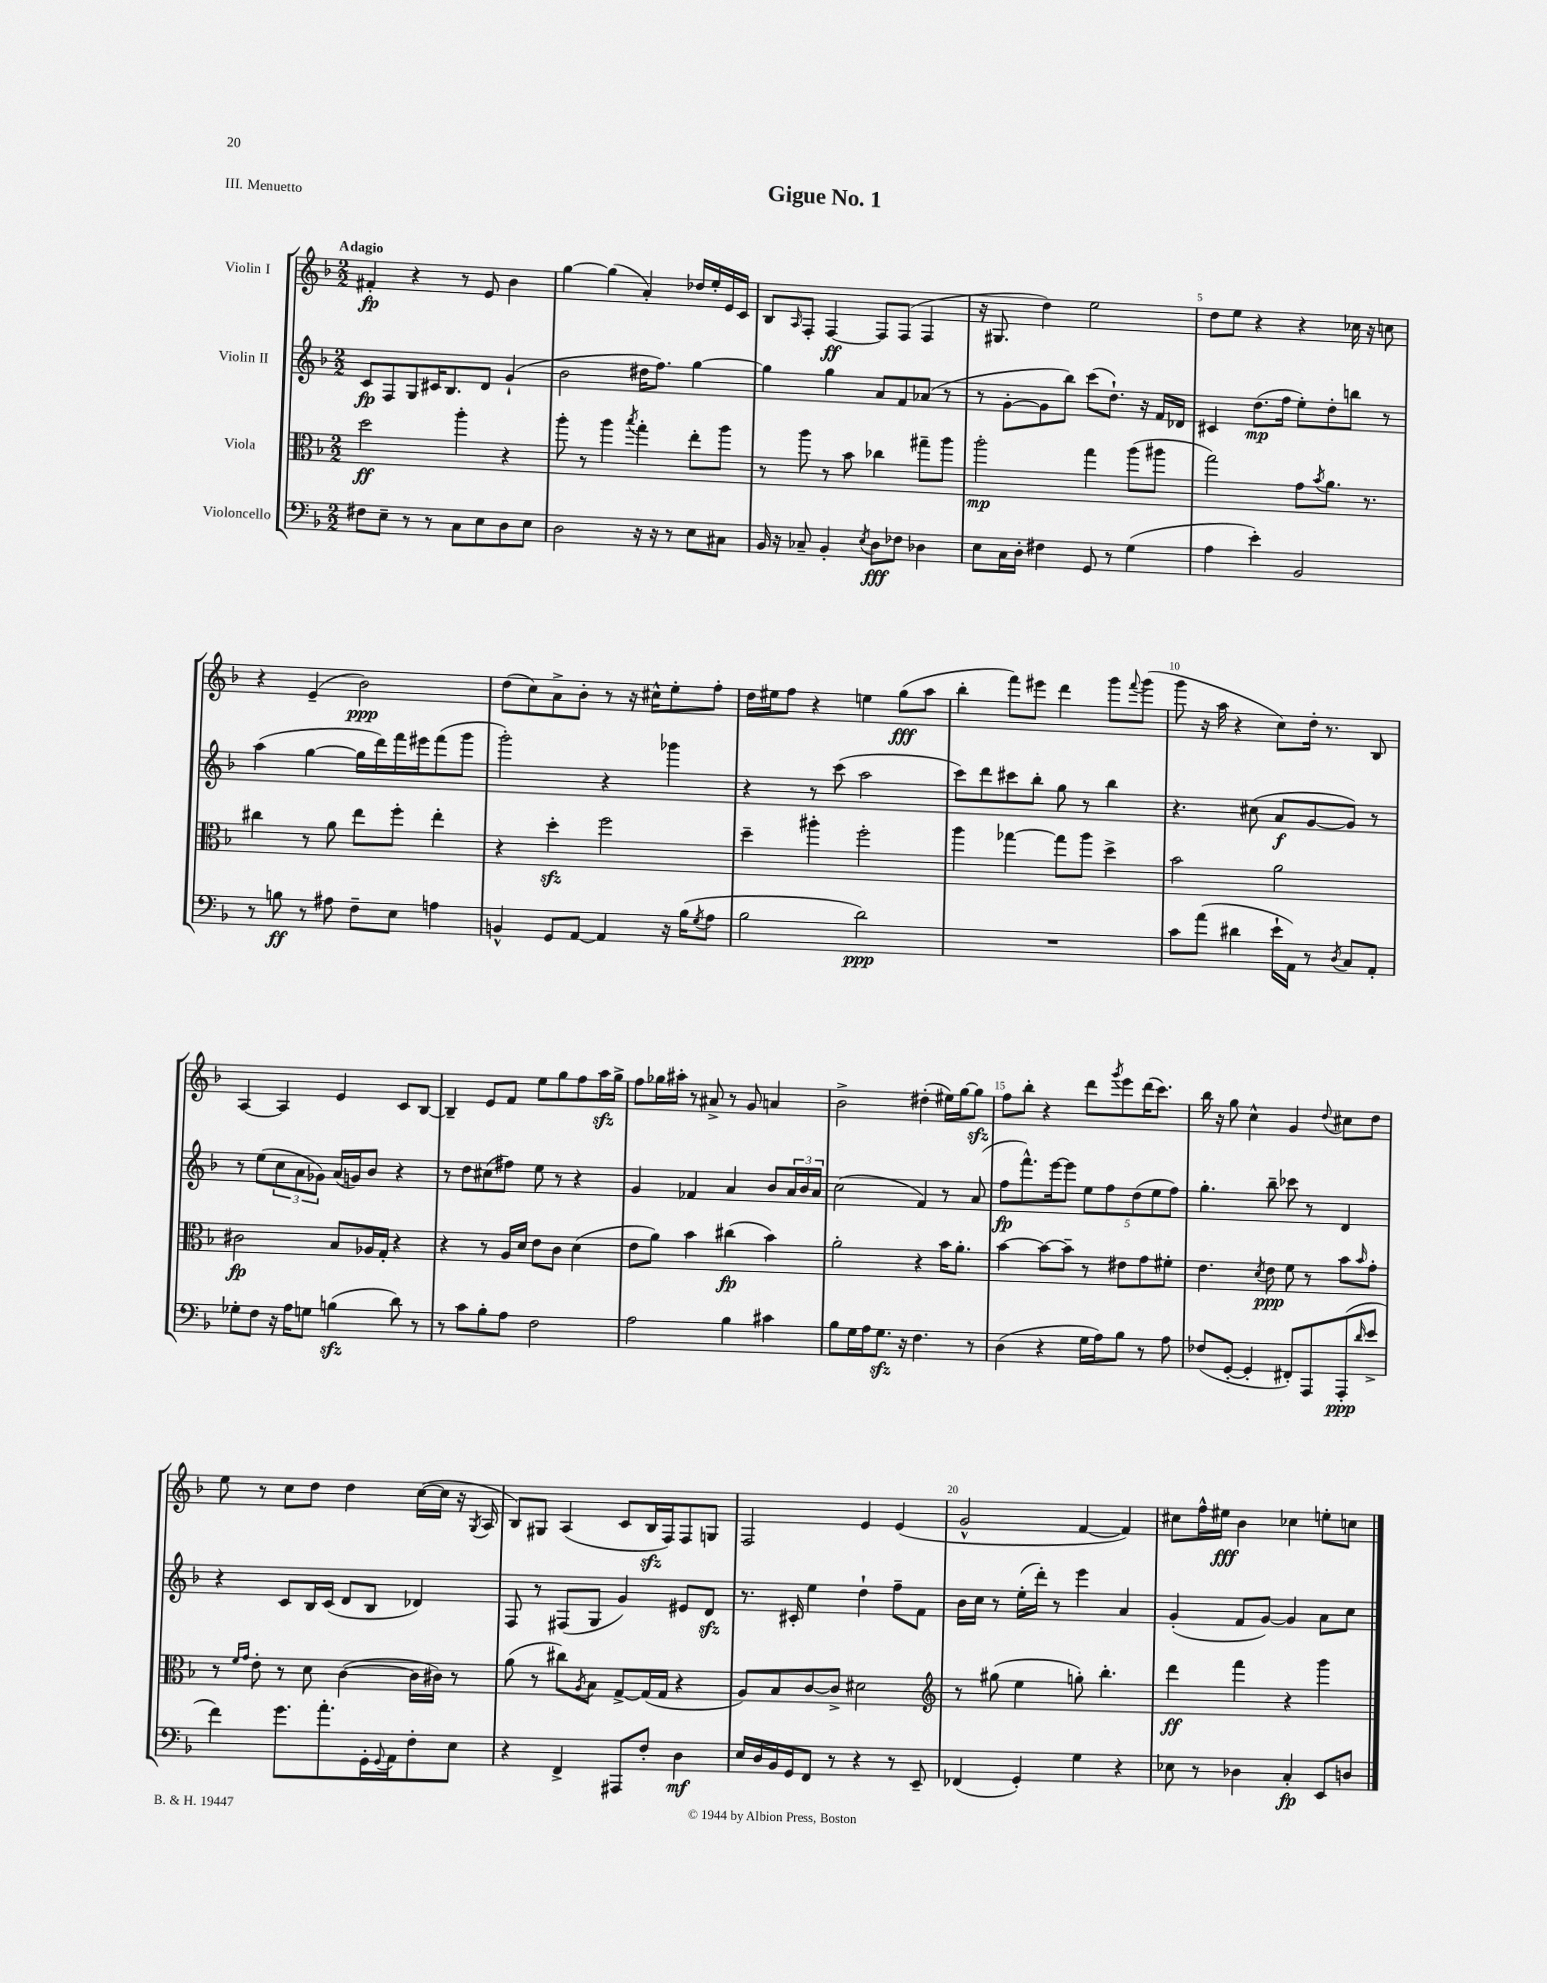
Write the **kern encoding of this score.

**kern	**kern	**kern	**kern
*staff4	*staff3	*staff2	*staff1
*clefF4	*clefC3	*clefG2	*clefG2
*k[b-]	*k[b-]	*k[b-]	*k[b-]
*M2/2	*M2/2	*M2/2	*M2/2
8F#	2dd	8c	4f#'
8E~	.	8F	.
8r	.	8G	4r
8r	.	16c#	.
.	.	8.B-	.
8C	4aa'	.	8r
8E	.	8d	8e
8D	4r	(4g`	4b-
8E	.	.	.
=	=	=	=
2D	8aa'	2b-	[4gg
.	8r	.	.
.	4aa	.	(4gg]
.	8qbb-	.	.
16r	4gg'	16dd#	4a')
16r	.	8.ff)	.
8r	.	.	.
8E	8ee'	[4gg	16dd-
.	.	.	16ee'
8C#	8aa	.	16e
.	.	.	16c
=	=	=	=
16BB-	8r	4gg]	8B-
16r	.	.	.
.	.	.	16qqA
8C-~	8aa	.	8F'
4BB-'	8r	4gg	[4F
.	8b-	.	.
8qE	.	.	.
8D	4cc-	8a	8F]
8F-	.	8f	(8F
4D-	8gg#~	(8a-	4F
.	8aa	8r	.
=	=	=	=
8E	2aa'	8r	16r
.	.	.	8.G#
16C	.	[8g'	.
16D'	.	.	.
4F#	.	8g]	4dd)
.	.	8bb-)	.
8GG	4gg	(8ccc	2ee
8r	.	8.dd`)	.
(4G	(8aa	.	.
.	.	16r	.
.	8aa#	16f	.
.	.	16d-	.
=	=	=	=
4A	2gg)	4c#	8dd
.	.	.	8ee
4e')	.	(8.dd	4r
.	.	16ff	.
2BB-	8g	8ee')	4r
.	8qb-	.	.
.	8.a	8dd'	.
.	.	8bb	16cc-
.	8.r	.	16r
.	.	8r	8cc
=	=	=	=
8r	4cc#	(4aa	4r
8B	.	.	.
8r	8r	[4gg	(4e~
8A#	8a	.	.
8F~	8ee	16gg]	2b-)
.	.	16ddd)	.
8E	8ff'	16fff	.
.	.	16eee#	.
4A	4ee'	(8fff	.
.	.	8ggg	.
=	=	=	=
4BB^^	4r	2ggg')	(8dd
.	.	.	8cc)
8GG	4dd'	.	8a^
[8AA	.	.	8b-'
4AA]	2ff	4r	8r
.	.	.	16r
.	.	.	16cc#^^
16r	.	4ggg-	8ee'
(16B-	.	.	.
8qG	.	.	.
8A	.	.	8ff'
=	=	=	=
2B-	4dd~	4r	16dd
.	.	.	16ee#
.	.	.	8ff
.	4aa#'	8r	4r
.	.	(8ccc	.
2d)	2ff'	2aa	4ee
.	.	.	(8gg
.	.	.	8aa
=	=	=	=
1r	4aa	8ccc)	4bb-'
.	.	8ddd	.
.	[4gg-	8ccc#	8fff)
.	.	8bb-'	8eee#
.	8gg-]	8gg	4ddd
.	8aa	8r	.
.	4dd^	4bb-	8ggg
.	.	.	8qqfff
.	.	.	(8ggg
=	=	=	=
8c	2b-	4.r	8ggg
(8a	.	.	16r
.	.	.	16aa
4d#	.	.	4r
.	.	(8cc#	.
16e`	2a	8a	8cc)
16AA)	.	.	.
8r	.	[8g	16dd'
.	.	.	8.r
8qD	.	.	.
8C	.	8g])	.
8AA'	.	8r	8B-
=	=	=	=
8G-'	2c#	8r	[4A
8F	.	(8ee	.
16r	.	12cc	4A]
16A	.	.	.
.	.	12a	.
8G	.	.	.
.	.	12g-)	.
(4B	8B-	(16a	4e
.	.	16g)	.
.	16A-	8b-	.
.	16G'	.	.
8d)	4r	4r	8c
8r	.	.	[8B-
=	=	=	=
8r	4r	8r	4B-~]
8c	.	8dd	.
8B-'	8r	(8cc#	8e
8A	16A	8ff#)	8f
.	16d	.	.
2F	8e	8ee	8ee
.	8c	8r	8gg
.	(4d	4r	8ff
.	.	.	16aa
.	.	.	16gg^
=	=	=	=
2A	8e	4g	8ff
.	8a)	.	16gg-
.	.	.	16aa#'
.	4b-	4f-	8r
.	.	.	8a#^
4B-	(4cc#	4a	8r
.	.	.	8g
4c#	4b-)	8b-	4a
.	.	24a	.
.	.	24b-	.
.	.	24a	.
=	=	=	=
8B-	2a'	(2cc	2b-^
16G	.	.	.
16A	.	.	.
8.G	.	.	.
16r	.	.	.
4.F	4r	4f)	(4dd#'
.	16b-	8r	16ee#)
.	8.a'	.	[16gg
8r	.	(8a	8gg]
=	=	=	=
(4D	[4b-	8ff	8ff
.	.	8.fff^^)	8bb-'
4r	8b-_	.	4r
.	.	[16eee	.
.	8b-~]	8eee]	.
16G	8r	10ee	8ddd
16A)	.	.	.
.	.	10ff	.
.	.	.	8qggg
8B-	8e#	.	8eee
.	.	(10dd	.
8r	8g	.	(16ddd
.	.	10ee	.
.	.	.	8.ccc)
8A	8f#'	.	.
.	.	10ff)	.
=	=	=	=
(8F-	4.e	4.gg'	16bb-
.	.	.	16r
[8GG'	.	.	8gg
4GG']	.	.	4cc^^
.	8qd	.	.
.	8e	8bb-~	.
8FF#')	8f	8ccc-	4g
8AAA	8r	8r	.
.	.	.	8qqdd
(8AAA'	8b-	4d	8cc#
16qqd	16qqb-	.	.
8e^	8g'	.	8dd
=	=	=	=
4f)	8r	4r	8ee
.	16qqf	.	.
.	16qqg	.	.
.	8e'	.	8r
8.g	8r	8c	8cc
.	8d	16B-	8dd
8.a'	.	(16c	.
.	([4c	8d	4dd
16GG'	.	8B-	.
8qqGG	.	.	.
16AA	.	.	.
8F'	16c]	4d-)	([16cc
.	16c#)	.	16cc]
8E	8r	.	16r
.	.	.	8qG
.	.	.	16A
=	=	=	=
4r	(8a	8F	8B-)
.	8r	8r	8G#
4FF^	8cc#)	(8F#	(4A
.	8qA	.	.
.	8B-	8G	.
8AAA#	[8G^	4g)	8c
8F'	(16G]	.	16B-
.	16G	.	16F)
4D	4r	8e#	8F
.	.	8d	8G
=	=	=	=
16E	8A)	8.r	2F
16D	.	.	.
16BB-	8B-	.	.
16GG	.	16c#'	.
8FF	[8c	4ee	.
8r	8c^]	.	.
4r	2d#	4dd`	4e
8r	.	8ff~	(4e
8EE~	.	8f	.
=	=	=	=
*	*clefG2	*	*
(4FF-	8r	16b-	2g^^
.	.	16cc	.
.	(8gg#	8r	.
4GG')	4ee	(16ee'	.
.	.	16ddd')	.
.	.	8r	.
4G	8gg')	4eee	[4f
.	4.bb-'	.	.
4r	.	4a	4f])
=	=	=	=
8E-	4ddd	(4g'	8cc#
8r	.	.	16ff^^
.	.	.	16ee#
4D-	4fff	8f	4b-
.	.	[8g)	.
4C'	4r	4g]	4cc-
8EE	4ggg	8a	8ee'
8D	.	8cc	8cc
==	==	==	==
*-	*-	*-	*-
